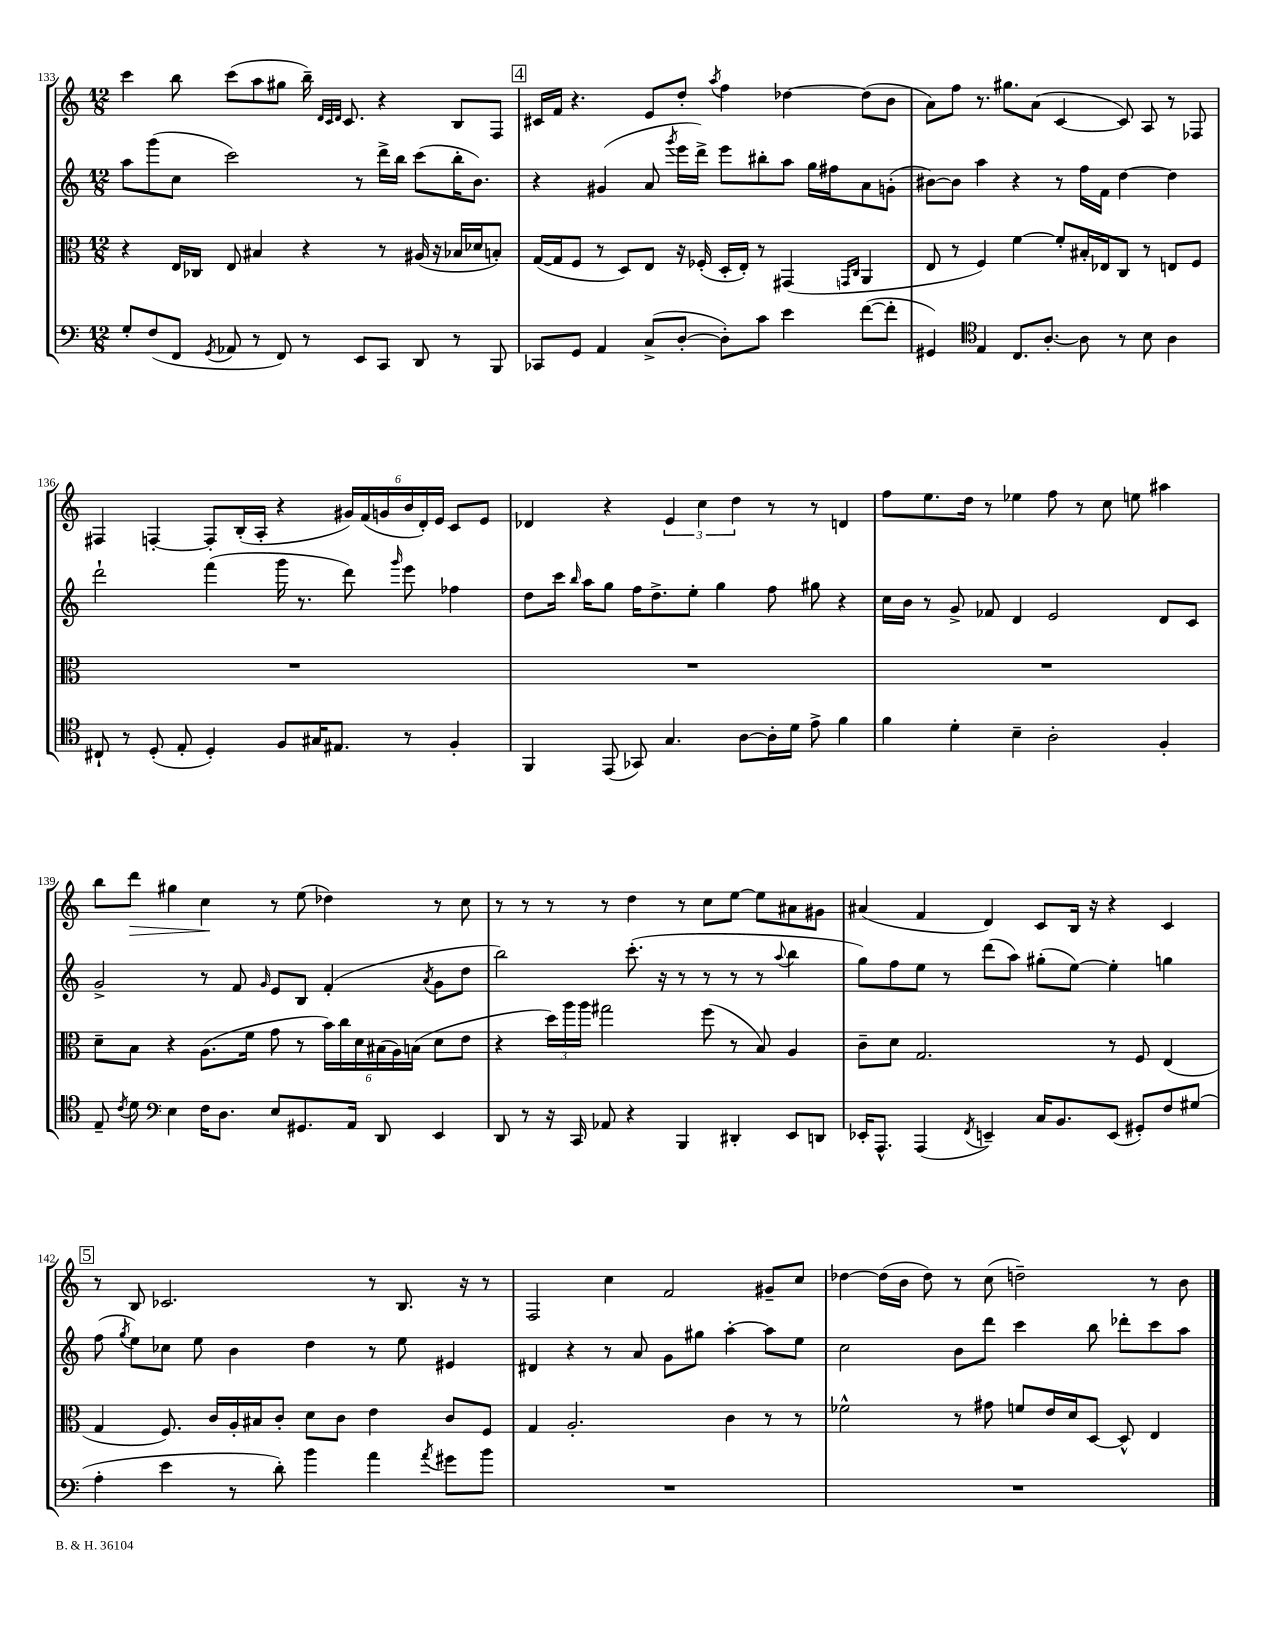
<<
\new StaffGroup <<
\new Staff = "s0" {
    \clef treble \key c \major \numericTimeSignature \time 12/8
    \autoBeamOff c'''4 b''8 c'''8[( a''8 gis''8] b''16--) \grace { d'32[ c'32 d'32] } c'8. r4 b8[ f8] |
    \mark \markup { \box "4" } cis'16[ f'16] r4. e'8[ d''8]-. \acciaccatura { a''8 } f''4 des''4~ des''8[( b'8] |
    a'8[) f''8] r8. gis''8.[ a'8]( c'4~ c'8) a8 r8 fes8 |
    fis4 f4~-. f8[-. b16-.( a16]-. r4 \tuplet 6/4 { gis'16[) f'16( g'16 b'16 d'16-.) e'16] } c'8[ e'8] |
    des'4 r4 \tuplet 3/2 { e'4 c''4 d''4 } r8 r8 d'4 |
    f''8[ e''8. d''16] r8 ees''4 f''8 r8 c''8 e''8 ais''4 |
    b''8[ d'''8]\> gis''4 c''4\! r8 e''8( des''4) r8 c''8 |
    r8 r8 r8 r8 d''4 r8 c''8[ e''8]~ e''8[ ais'8 gis'8] |
    ais'4( f'4 d'4) c'8[ b16] r16 r4 c'4 |
    \mark \markup { \box "5" } r8 b8 ces'2. r8 b8. r16 r8 |
    f2 c''4 f'2 gis'8[-- c''8] |
    des''4~ des''16[( b'16] des''8) r8 c''8( d''2--) r8 b'8 \bar "|." |
}
\new Staff = "s1" {
    \clef treble \key c \major \numericTimeSignature \time 12/8
    \autoBeamOff a''8[ g'''8( c''8] c'''2) r8 d'''16[-> b''16] c'''8[( b''16-. b'8.]) |
    \mark \markup { \box "4" } r4 gis'4( a'8 \acciaccatura { g'''8 } e'''16[ d'''16]->) e'''8[ bis''8-. a''8] g''16[ fis''16 a'8 g'8]-.( |
    bis'8[~) bis'8] a''4 r4 r8 f''16[ f'16] d''4~ d''4 |
    d'''2-! f'''4( g'''16 r8. d'''8) \grace { g'''16 } e'''8 fes''4 |
    d''8[ c'''16] \grace { b''16 } a''16[ g''8] f''16[ d''8.-> e''8]-. g''4 f''8 gis''8 r4 |
    c''16[ b'16] r8 g'8-> fes'8 d'4 e'2 d'8[ c'8] |
    g'2-> r8 f'8 \grace { g'16 } e'8[ b8] f'4-.( \acciaccatura { a'8 } g'8[ d''8] |
    b''2) c'''8.-.( r16 r8 r8 r8 r8 \appoggiatura { a''8 } b''4 |
    g''8[) f''8 e''8] r8 d'''8[( a''8]) gis''8[-.( e''8]~) e''4-. g''4 |
    \mark \markup { \box "5" } f''8( \acciaccatura { g''8 } e''8[) ces''8] e''8 b'4 d''4 r8 e''8 eis'4 |
    dis'4 r4 r8 a'8 g'8[ gis''8] a''4~-. a''8[ e''8] |
    c''2 b'8[ d'''8] c'''4 b''8 des'''8[-. c'''8 a''8] \bar "|." |
}
\new Staff = "s2" {
    \clef alto \key c \major \numericTimeSignature \time 12/8
    \autoBeamOff r4 e16[ ces16] e8 bis4 r4 r8 ais16( r16 bes16[ des'16 b8]-.) |
    \mark \markup { \box "4" } g16[~( g16 f8] r8 d8[) e8] r16 fes16-.( d16[-. e16]-.) r8 gis,4( \grace { g,16[ c16] } a,4 |
    e8 r8 f4) f'4~ f'8[-. bis16-. ees16 c8] r8 e8[ f8] |
    R1. |
    R1. |
    R1. |
    d'8[-- b8] r4 a8.[( f'16] g'8 r8 \tuplet 6/4 { b'16[) c''16 d'16 bis16( a16) b16]( } d'8[ e'8] |
    r4 \tuplet 3/2 { d''16[) a''16 a''16] } gis''2 f''8( r8 b8) a4 |
    c'8[-- d'8] g2. r8 f8 e4( |
    \mark \markup { \box "5" } g4 f8.) c'16[ a16-. bis16 c'8]-. d'8[ c'8] e'4 c'8[ f8] |
    g4 a2.-. c'4 r8 r8 |
    fes'2-^ r8 gis'8 f'8[ e'16 d'16 d8]~ d8-^ e4 \bar "|." |
}
\new Staff = "s3" {
    \clef bass \key c \major \numericTimeSignature \time 12/8
    \autoBeamOff g8[-. f8( f,8] \acciaccatura { g,8 } aes,8 r8 f,8) r8 e,8[ c,8] d,8 r8 b,,8 |
    \mark \markup { \box "4" } ces,8[ g,8] a,4 c8[->( d8]~-. d8[-.) c'8] e'4 f'8[~( f'8]-. |
    gis,4) \clef tenor e4 c8.[ a8.]~-. a8 r8 b8 a4 |
    cis8-! r8 d8-.( e8-. d4-.) f8[ gis16 eis8.] r8 f4-. |
    f,4 e,8( ges,8) g4. a8[~ a16-. d'16] e'8-> f'4 |
    f'4 d'4-. b4-- a2-. f4-. |
    e8-- \acciaccatura { c'8 } d'8 \clef bass e4 f16[ d8.] e8[ gis,8. a,16] d,8 e,4 |
    d,8 r8 r16 c,16 aes,8 r4 b,,4 dis,4-. e,8[ d,8] |
    ees,16[-. a,,8.]-^ a,,4( \acciaccatura { f,8 } e,4--) c16[ b,8. e,8]( gis,8[-.) f8 gis8]( |
    \mark \markup { \box "5" } a4-. e'4 r8 d'8-.) b'4 a'4 \acciaccatura { a'8 } gis'8[ b'8] |
    R1. |
    R1. \bar "|." |
}
>>
>>
\layout { \context { \Score currentBarNumber = #133 } }
